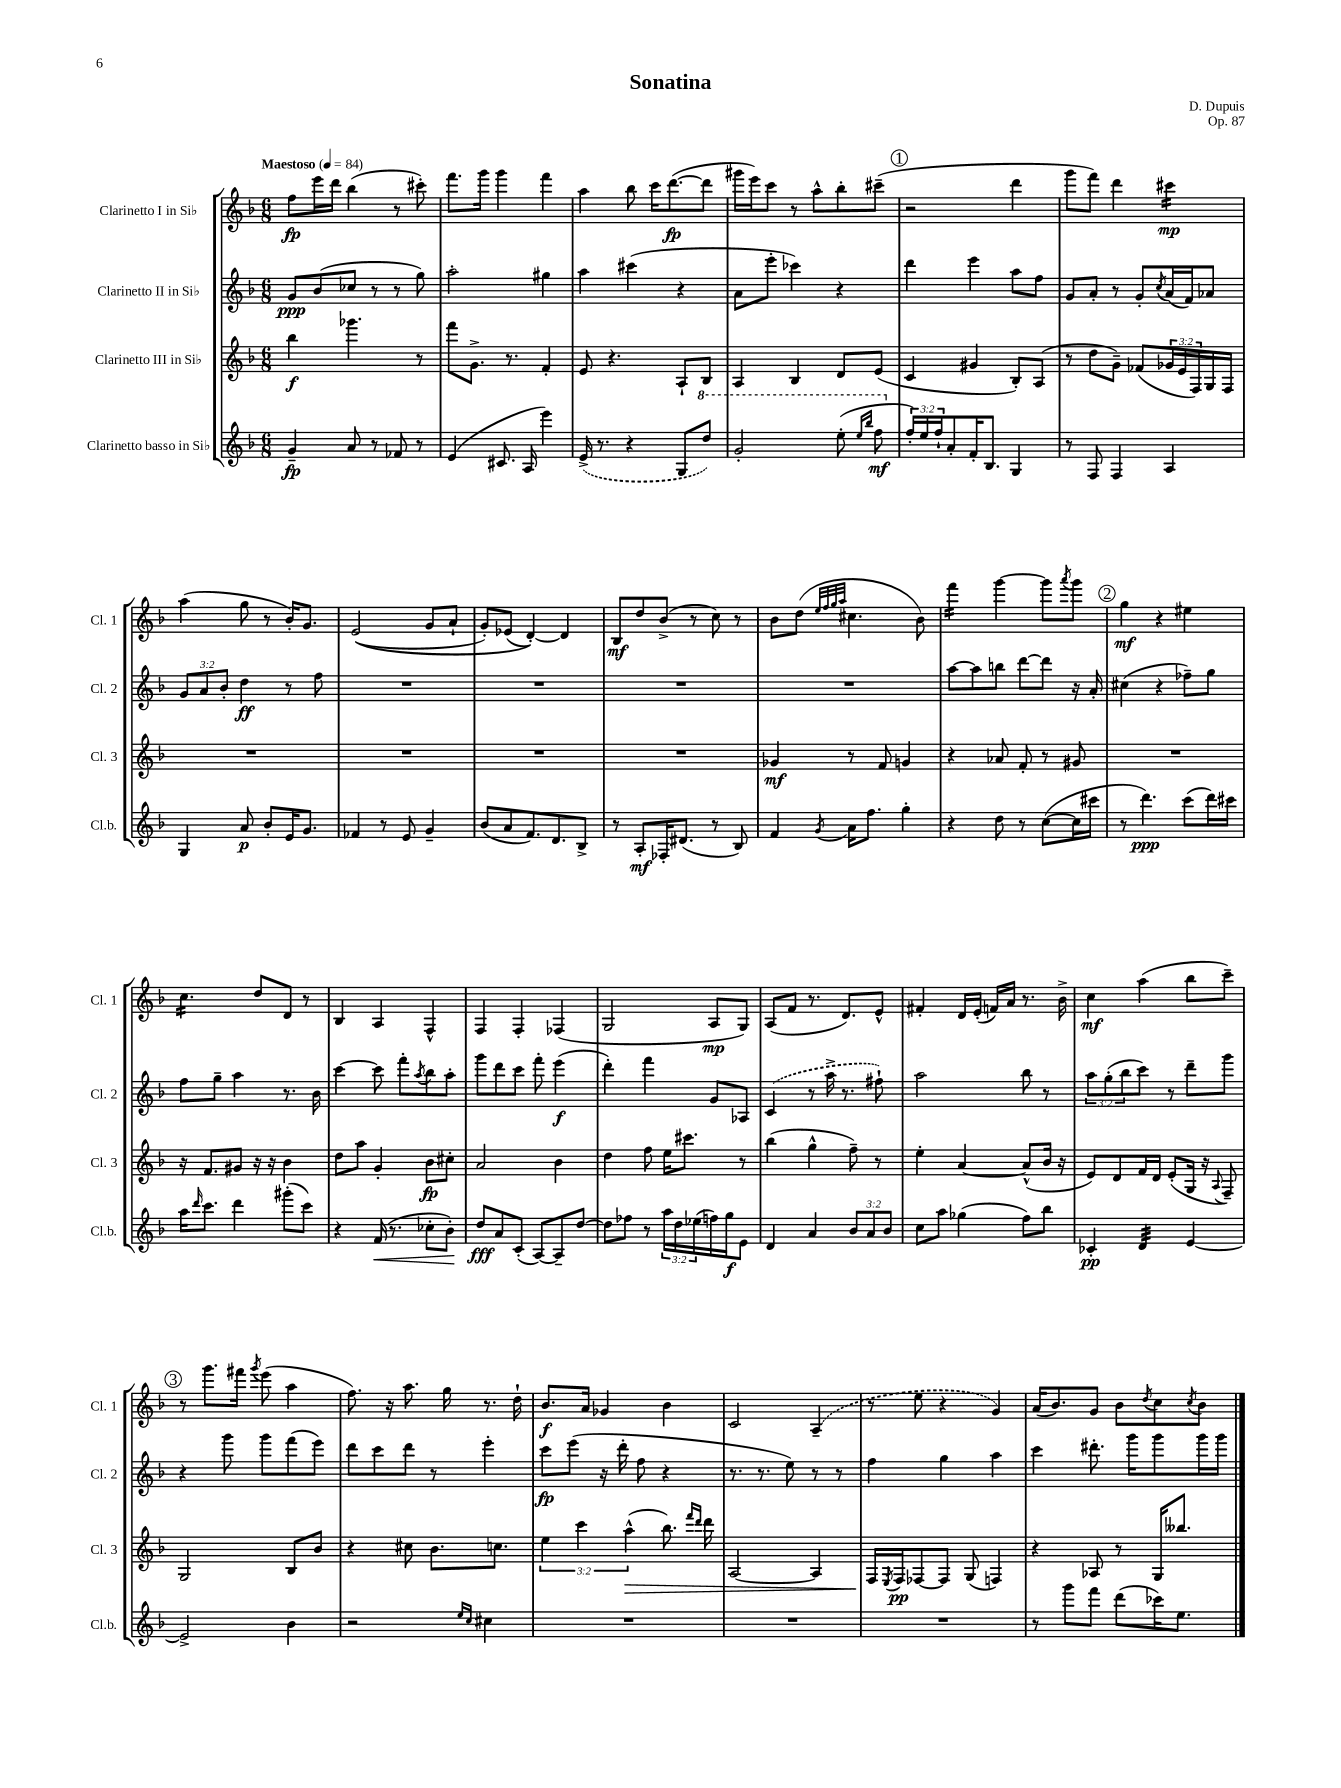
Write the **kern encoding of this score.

**kern	**kern	**kern	**kern
*staff4	*staff3	*staff2	*staff1
*clefG2	*clefG2	*clefG2	*clefG2
*k[b-]	*k[b-]	*k[b-]	*k[b-]
*M6/8	*M6/8	*M6/8	*M6/8
*MM84	*MM84	*MM84	*MM84
4g~	4bb-	8g	8ff
.	.	(8b-	16eee
.	.	.	16ddd
8a	4.ggg-	8cc-	(4bb-
8r	.	8r	.
8f-	.	8r	8r
8r	8r	8gg)	8ccc#')
=	=	=	=
(4e	8fff	2aa'	8.fff
.	8.g^	.	.
.	.	.	16ggg
8.c#	.	.	4ggg
.	8.r	.	.
16A	.	.	.
4eee)	4f'	4gg#	4fff
=	=	=	=
(16e^	8e	4aa	4aa
8.r	.	.	.
.	4.r	.	.
4r	.	(4ccc#	8bb-
.	.	.	16ccc
.	.	.	([8.ddd
8G	8A`	4r	.
8ddd)	8B-	.	8ddd]
=	=	=	=
2gg'	4A	8a	16ggg#
.	.	.	16eee)
.	.	8eee'	8ccc
.	4B-	4ccc-)	8r
.	.	.	8aa^^
(8eee'	8d	4r	8bb-'
16qqeee	.	.	.
16qqbbb-	.	.	.
8fff	(8e	.	(8ccc#~
=	=	=	=
24ff')	4c	4ddd	2r
24ee	.	.	.
24ff`	.	.	.
8a'	.	.	.
16f'	4g#	4eee	.
8.B-	.	.	.
4G	8B-')	8aa	4ddd
.	(8A	8ff	.
=	=	=	=
8r	8r	8g	8ggg
8F	8dd	8a'	8fff)
4F	8g~)	8r	4ddd
.	(8f-	8g'	.
.	.	8qcc	.
4A	24g-	(16a	4ccc#
.	24e	.	.
.	.	16f)	.
.	24F)	.	.
.	16G	8a-	.
.	16F	.	.
=	=	=	=
4G	2.r	12g	(4aa
.	.	12a	.
.	.	12b-'	.
8a	.	4dd	8gg
8b-'	.	.	8r
16e	.	8r	16b-')
8.g	.	.	8.g
.	.	8ff	.
=	=	=	=
4f-	2.r	2.r	&((2e
8r	.	.	.
8e	.	.	.
4g~	.	.	8g
.	.	.	8a`
=	=	=	=
(8b-	2.r	2.r	8g')
8a	.	.	(8e-
8.f)	.	.	[4d')&)
8.d	.	.	.
.	.	.	4d]
8B-^	.	.	.
=	=	=	=
8r	2.r	2.r	8B-
8A'	.	.	8dd
16F-'	.	.	(8b-^
(8.d#	.	.	.
.	.	.	8r
8r	.	.	8cc)
8B-)	.	.	8r
=	=	=	=
4f	4g-	2.r	8b-
.	.	.	(8dd
.	.	.	32qqee
.	.	.	32qqff
.	.	.	32qqgg
8qg	.	.	32qqaa
16a	8r	.	4.cc#
8.ff	.	.	.
.	8f	.	.
4gg'	4g	.	.
.	.	.	8b-)
=	=	=	=
4r	4r	[8aa	4fff
.	.	8aa]	.
8dd	8a-	8bb	[4ggg
8r	8f'	[8ddd	.
([8cc	8r	8ddd]	8ggg]
.	.	.	8qaaa
16cc]	8g#	16r	8ggg
16ccc#	.	16a'	.
=	=	=	=
8r	2.r	(4cc#	4gg
4.ddd)	.	.	.
.	.	4r	4r
(8ccc	.	8ff-~)	4ee#
16ddd)	.	8gg	.
16ccc#	.	.	.
=	=	=	=
16aa	16r	8ff	4.cc
16qqddd	.	.	.
8.ccc	8.f	.	.
.	.	8gg~	.
4ddd	8g#	4aa	.
.	16r	.	8dd
.	16r	.	.
(8ggg#'	4b-	8.r	8d
8ccc)	.	.	8r
.	.	16b-	.
=	=	=	=
4r	8dd	[4ccc	4B-
.	8aa	.	.
(16f	4g'	8ccc]	4A
8.r	.	.	.
.	.	8fff'	.
.	.	8qaa	.
8cc-'	8b-	8bb-	4F^^
8b-')	8cc#'	8aa'	.
=	=	=	=
8dd	2a	8ggg	4F
8a	.	8ddd	.
(8c'	.	8ccc	4F'
[8A)	.	8fff'	.
8A~]	4b-	(4eee	(4F-
[8dd	.	.	.
=	=	=	=
8dd]	4dd	4ddd')	2G
8ff-	.	.	.
8r	8ff	4fff	.
24aa	16ee	.	.
24dd	.	.	.
.	8.ccc#	.	.
(24ee-	.	.	.
16ff)	.	8g	8A
16gg	.	.	.
8e	8r	8A-	8G)
=	=	=	=
4d	(4bb-	(4c	(8A
.	.	.	8f
4a	4gg^^	8r	8.r
.	.	16aa^	.
.	.	8.r	8.d)
12b-	8ff~)	.	.
12a	.	.	.
.	8r	8ff#`)	8e^^
12b-	.	.	.
=	=	=	=
8cc	4ee'	2aa	4f#'
8aa	.	.	.
(4gg-	[4a	.	16d
.	.	.	(16e'
.	.	.	16f)
.	.	.	16a
8ff)	(8a^^]	8bb-	8.r
8bb-	16b-	8r	.
.	16r	.	16b-^
=	=	=	=
4c-'	8e)	12aa	4cc
.	.	(12gg'	.
.	8d	.	.
.	.	12bb-	.
4d	16f	8ccc)	(4aa
.	16d	.	.
.	(8e'	8r	.
[4e	16G	8ddd~	8bb-
.	16r	.	.
.	8qqA	.	.
.	8F~)	8ggg	8ccc~)
=	=	=	=
2e^]	2G	4r	8r
.	.	.	8.ggg
.	.	8ggg	.
.	.	.	16fff#
.	.	.	8qggg
.	.	8ggg	(8eee
4b-	8B-	(8fff	4aa
.	8b-	8eee)	.
=	=	=	=
2r	4r	8ddd	8.ff)
.	.	8ccc	.
.	.	.	16r
.	8cc#	8ddd	8.aa
.	8.b-	8r	.
.	.	.	16gg
16qqee	.	.	.
16qqcc	.	.	.
4cc#	.	4eee'	8.r
.	8.cc	.	.
.	.	.	16dd`
=	=	=	=
2.r	6ee	8ccc	8.b-
.	.	(8eee	.
.	6ccc	.	.
.	.	.	16a
.	.	16r	4g-
.	.	16ddd'	.
.	(6aa^^	.	.
.	.	8ff	.
.	8.bb-)	4r	4b-
.	16qqfff	.	.
.	16qqddd	.	.
.	16ddd	.	.
=	=	=	=
2.r	[2A	8.r	2c
.	.	8.r	.
.	.	8ee)	.
.	4A]	8r	(4A~
.	.	8r	.
=	=	=	=
2.r	16F	4ff	8r
.	8qE	.	.
.	16F	.	.
.	[8F-	.	8ee
.	8F-]	4gg	4r
.	(8G	.	.
.	4F)	4aa	4g)
=	=	=	=
8r	4r	4ccc	(16a
.	.	.	8.b-)
8ggg	.	.	.
8fff	8A-	8.ddd#'	8g
(8ddd	8r	.	8b-
.	.	16ggg	.
.	.	.	8qdd
16ccc-)	16G	8ggg	8cc
8.ee	8.bb--	.	.
.	.	.	8qcc
.	.	16ggg	8b-
.	.	16ggg	.
==	==	==	==
*-	*-	*-	*-
